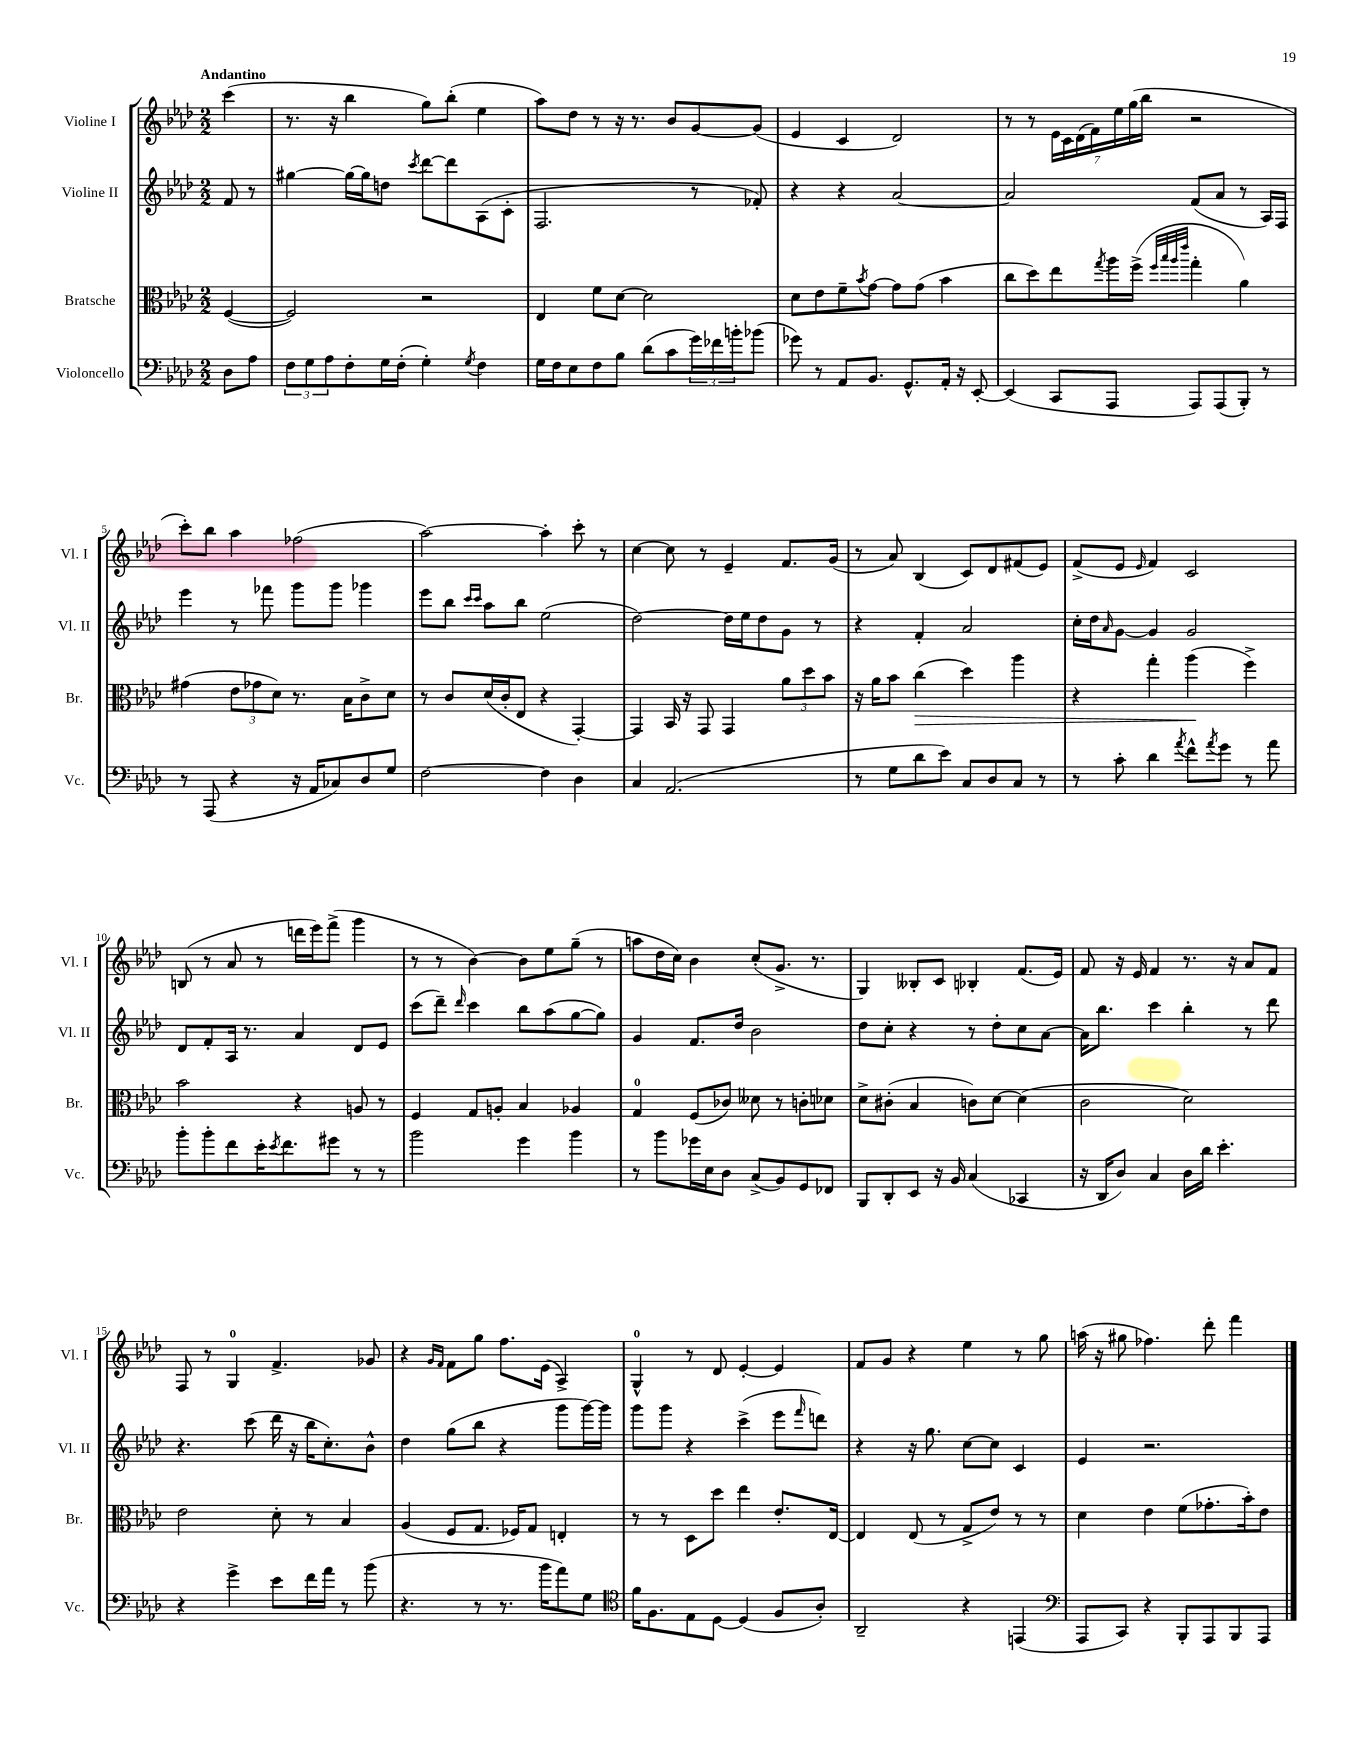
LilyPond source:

<<
\new StaffGroup <<
\new Staff = "s0" \with { instrumentName = "Violine I" shortInstrumentName = "Vl. I" } {
    \clef treble \key aes \major \numericTimeSignature \time 2/2 \partial 4 \tempo "Andantino"
    c'''4( |
    r8. r16 bes''4 g''8) bes''8-.( ees''4 |
    aes''8) des''8 r8 r16 r8. bes'8 g'8~ g'8( |
    ees'4 c'4 des'2) |
    r8 r8 \tuplet 7/4 { ees'16 c'16 des'16( f'16) ees''16 g''16( bes''16 } r2 |
    c'''8-.) bes''8 aes''4 fes''2( |
    aes''2~) aes''4-. c'''8-. r8 |
    c''4~ c''8 r8 ees'4-- f'8. g'16( |
    r8 aes'8) bes4( c'8) des'8 fis'8( ees'8) |
    f'8->( ees'8 \grace { ees'16 } f'4) c'2 |
    b8( r8 aes'8 r8 d'''16 ees'''16) f'''8->( g'''4 |
    r8 r8 bes'4~) bes'8 ees''8 g''8--( r8 |
    a''8 des''16 c''16) bes'4 c''8-.( g'8.-> r8. |
    g4) beses8-. c'8 bes4-. f'8.( ees'16) |
    f'8 r16 ees'16 f'4 r8. r16 aes'8 f'8 |
    f8 r8 g4-0 f'4.-> ges'8 |
    r4 \grace { g'16 f'16 } f'8 g''8 f''8. ees'16( aes4->) |
    g4-0-^ r8 des'8 ees'4~-. ees'4 |
    f'8 g'8 r4 ees''4 r8 g''8 |
    a''16( r16 gis''8 fes''4.) des'''8-. f'''4 \bar "|." |
}
\new Staff = "s1" \with { instrumentName = "Violine II" shortInstrumentName = "Vl. II" } {
    \clef treble \key aes \major \numericTimeSignature \time 2/2 \partial 4
    f'8 r8 |
    gis''4~ gis''16~ gis''16 d''8 \acciaccatura { c'''8 } des'''8~ des'''8 aes8( c'8-. |
    f2. r8 fes'8-.) |
    r4 r4 aes'2~ |
    aes'2 f'8( aes'8 r8 aes16) f16 |
    ees'''4 r8 fes'''8 g'''8 g'''8 ges'''4 |
    ees'''8 bes''8 \grace { c'''16 c'''16 } aes''8 bes''8 ees''2( |
    des''2~) des''16 ees''16 des''8 g'8 r8 |
    r4 f'4-. aes'2 |
    c''16-. des''16 \grace { aes'16 } g'8~ g'4 g'2 |
    des'8 f'8-. aes16 r8. aes'4 des'8 ees'8 |
    c'''8( des'''8--) \grace { des'''16 } c'''4 bes''8 aes''8( g''8~ g''8) |
    g'4 f'8. des''16 bes'2 |
    des''8 c''8-. r4 r8 des''8-. c''8 aes'8~ |
    aes'16 bes''8. c'''4 bes''4-. r8 des'''8 |
    r4. c'''8( des'''16 r16 bes''16 c''8.-.) bes'8-^ |
    des''4 g''8( bes''8 r4 g'''8 g'''16~) g'''16 |
    g'''8 g'''8 r4 c'''4->( ees'''8 \grace { f'''16 } d'''8) |
    r4 r16 g''8. c''8~ c''8 c'4 |
    ees'4 r2. \bar "|." |
}
\new Staff = "s2" \with { instrumentName = "Bratsche" shortInstrumentName = "Br." } {
    \clef alto \key aes \major \numericTimeSignature \time 2/2 \partial 4
    f4~( |
    f2) r2 |
    ees4 f'8 des'8~ des'2 |
    des'8 ees'8 f'8-- \acciaccatura { bes'8 } g'8~ g'8 g'8( bes'4 |
    c''8 des''8) ees''8 \acciaccatura { g''8 } aes''16 f''16->( \grace { f''32 bes''32 aes''32 ees'''32 } g''4-. aes'4) |
    gis'4( \tuplet 3/2 { ees'8 ges'8 des'8) } r8. bes16 c'8-> des'8 |
    r8 c'8 des'16( c'16-. ees8 r4 g,4~-.) |
    g,4 bes,16 r16 g,8 g,4 \tuplet 3/2 { aes'8 des''8 bes'8 } |
    r16 aes'16 bes'8 c''4\>( des''4) aes''4 |
    r4 g''4-. aes''4\!( f''4->) |
    bes'2 r4 a8 r8 |
    f4 g8 a8-. bes4 aes4 |
    g4-0 f8( ces'8) deses'8 r8 c'8-. des'8 |
    des'8-> cis'8-.( bes4 c'8) des'8~ des'4( |
    c'2 des'2) |
    ees'2 des'8-. r8 bes4 |
    aes4( f8 g8. fes16) g8 e4-. |
    r8 r8 des8 des''8 ees''4 ees'8.-. ees16~ |
    ees4 ees8( r8 g8-> ees'8) r8 r8 |
    des'4 ees'4 f'8( ges'8.-. bes'16-.) ees'8 \bar "|." |
}
\new Staff = "s3" \with { instrumentName = "Violoncello" shortInstrumentName = "Vc." } {
    \clef bass \key aes \major \numericTimeSignature \time 2/2 \partial 4
    des8 aes8 |
    \tuplet 3/2 { f8 g8 aes8 } f8-. g16 f16-.( g4-.) \acciaccatura { g8 } f4 |
    g16 f16 ees8 f8 bes8 des'8( c'8 \tuplet 3/2 { g'16) fes'16 b'16-. } bes'8( |
    ges'8) r8 aes,8 bes,8. g,8.-^ aes,16-. r16 ees,8~-. |
    ees,4( c,8 aes,,8 aes,,8) aes,,8( bes,,8-.) r8 |
    r8 aes,,8( r4 r16 aes,16 ces8) des8 g8 |
    f2~ f4 des4 |
    c4 aes,2.( |
    r8 g8 des'8 ees'8) c8 des8 c8 r8 |
    r8 c'8-. des'4 \acciaccatura { aes'8 } f'8-^ \acciaccatura { aes'8 } g'8 r8 aes'8 |
    bes'8-. bes'8-. f'8 ees'16-. \acciaccatura { ees'8 } f'8. gis'8 r8 r8 |
    bes'2 g'4 bes'4 |
    r8 bes'8 ges'16 ees16 des8 c8->( bes,8) g,8 fes,8 |
    bes,,8 des,8-. ees,8 r16 bes,16 c4( ces,4 |
    r16 des,16 des8) c4 des16 des'16 ees'4.-. |
    r4 g'4-> ees'8 f'16 aes'16 r8 bes'8( |
    r4. r8 r8. bes'16 aes'8) g8 |
    \clef tenor f'16 f8. ees8 des8~ des4( f8 aes8-.) |
    aes,2-- r4 e,4( |
    \clef bass aes,,8 c,8) r4 bes,,8-. aes,,8 bes,,8 aes,,8 \bar "|." |
}
>>
>>
